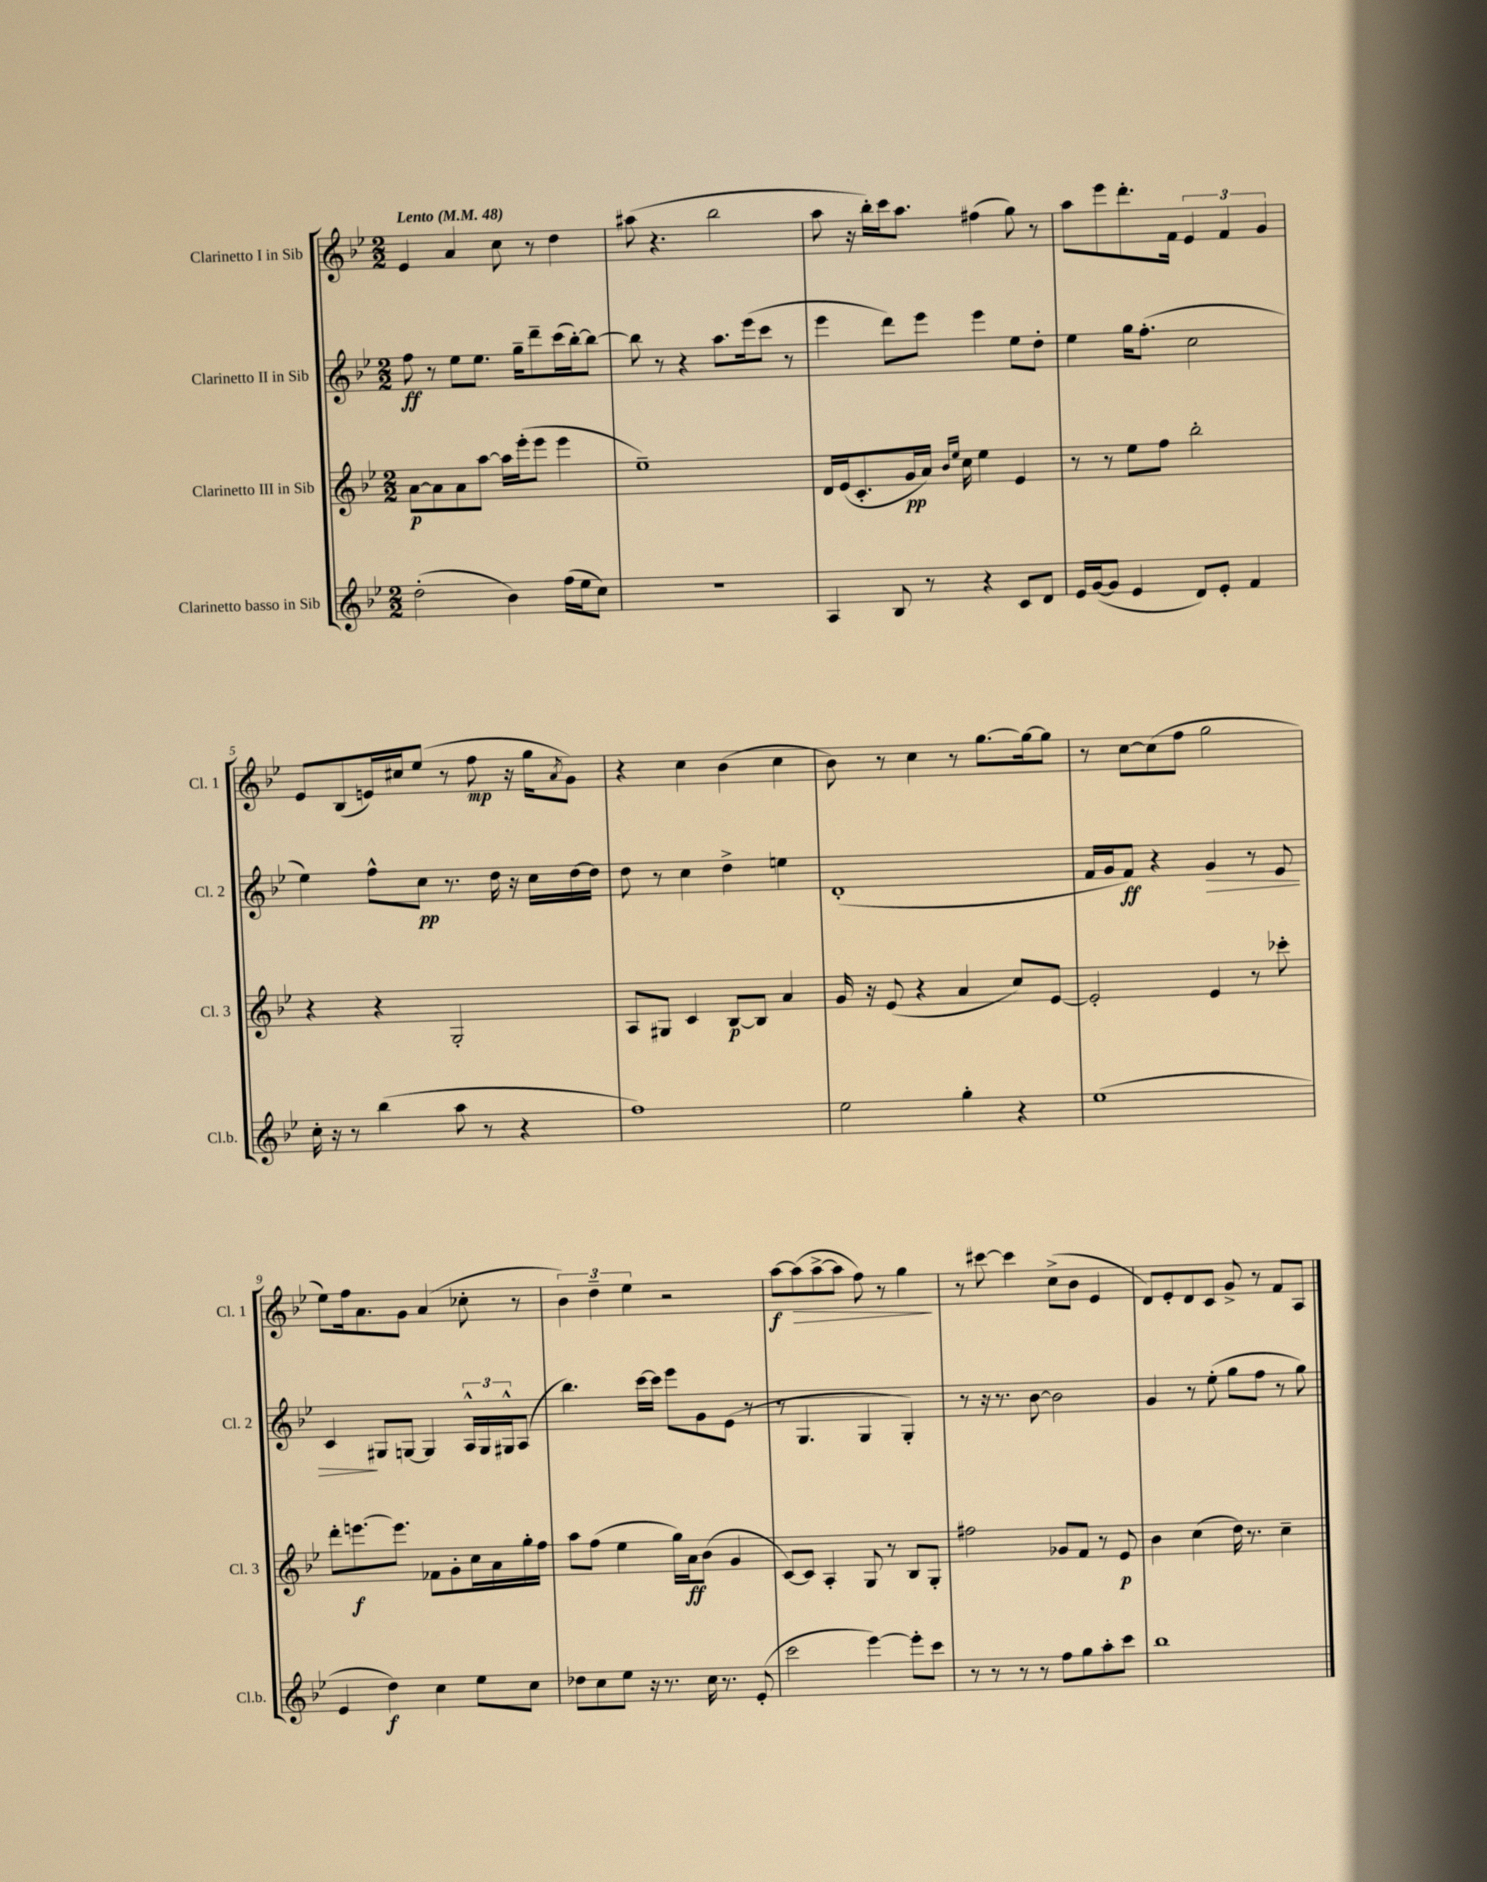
<<
\new StaffGroup <<
\new Staff = "s0" \with { instrumentName = "Clarinetto I in Sib" shortInstrumentName = "Cl. 1" } {
    \clef treble \key bes \major \numericTimeSignature \time 2/2 \tempo "Lento" 4 = 48
    ees'4 a'4 c''8 r8 d''4 |
    ais''8( r4. bes''2 |
    a''8 r16 bes''16-.) c'''16 a''8. fis''4( g''8) r8 |
    a''8 ees'''8 d'''8.-. f'16 \tuplet 3/2 { ees'4 f'4 g'4 } |
    ees'8 bes8( e'16) cis''16 ees''8( r8 f''8\mp r16 g''16 \acciaccatura { a'8 } g'8) |
    r4 c''4 bes'4( c''4 |
    bes'8) r8 c''4 r8 g''8.~ g''16~ g''8 |
    r8 c''8~ c''8( f''8 g''2 |
    ees''8) f''16 a'8. g'8 a'4( ces''8-. r8 |
    \tuplet 3/2 { bes'4) d''4-- ees''4 } r2 |
    a''8~\f a''8\>( a''8~-> a''8 f''8) r8 g''4\! |
    r8 cis'''8~ cis'''4 c''8->( bes'8 ees'4 |
    d'8) ees'8-. d'8 c'8 g'8-> r8 f'8 a8 \bar "|." |
}
\new Staff = "s1" \with { instrumentName = "Clarinetto II in Sib" shortInstrumentName = "Cl. 2" } {
    \clef treble \key bes \major \numericTimeSignature \time 2/2
    f''8\ff r8 ees''8 ees''8. g''16-- d'''8-- c'''16( bes''16~-.) bes''8~ |
    bes''8 r8 r4 a''8. ees'''16( c'''8 r8 |
    ees'''4 d'''8) ees'''8 ees'''4 ees''8 d''8-. |
    ees''4 g''16 f''8.-.( c''2 |
    ees''4) f''8-^ c''8\pp r8. d''16 r16 c''16 d''16~ d''16 |
    d''8 r8 c''4 d''4-> e''4 |
    d'1-.( |
    f'16 g'16 f'8\ff) r4 g'4\> r8 ees'8 |
    c'4\! gis8 g8~ g4 \tuplet 3/2 { a16-^ g16 gis16-^ } a8( |
    bes''4.) c'''16~ c'''16 ees'''8 g'8 ees'8( r8 |
    r8 g4. g4 g4-.) |
    r8 r16 r8. bes'8~ bes'2 |
    g'4 r8 ees''8-.( g''8 f''8 r8 g''8) \bar "|." |
}
\new Staff = "s2" \with { instrumentName = "Clarinetto III in Sib" shortInstrumentName = "Cl. 3" } {
    \clef treble \key bes \major \numericTimeSignature \time 2/2
    a'8~\p a'8 a'8 a''8~ a''16 ees'''16-.( ees'''8 ees'''4 |
    ees''1--) |
    d'16 ees'16( c'8.-. g'16\pp a'16) \grace { bes'16 ees''16 } c''16 ees''4 ees'4 |
    r8 r8 ees''8 f''8 bes''2-. |
    r4 r4 g2-. |
    a8 gis8 c'4 bes8~\p bes8 a'4 |
    g'16 r16 ees'8( r4 a'4 c''8) ees'8~ |
    ees'2-. ees'4 r8 ces'''8-. |
    d'''8-. e'''8.~\f e'''8. fes'8 g'8-. c''16 a'16 g''16-. f''16 |
    a''8 f''8( ees''4 g''16) a'16\ff bes'8( g'4 |
    c'8~) c'8 a4-. g8 r8 bes8 g8-. |
    fis''2 ges'8 f'8 r8 ees'8\p |
    bes'4 c''4( d''16) r8. c''4-- \bar "|." |
}
\new Staff = "s3" \with { instrumentName = "Clarinetto basso in Sib" shortInstrumentName = "Cl.b." } {
    \clef treble \key bes \major \numericTimeSignature \time 2/2
    d''2-.( bes'4) f''16( ees''16 c''8) |
    R1 |
    a4 bes8 r8 r4 c'8 d'8 |
    ees'16 g'16~( g'8 ees'4 d'8) ees'8-. f'4 |
    c''16-. r16 r8 bes''4( a''8 r8 r4 |
    f''1) |
    ees''2 g''4-. r4 |
    ees''1( |
    ees'4 d''4\f) c''4 ees''8 c''8 |
    des''8 c''8 ees''8 r16 r8. c''16 r8. ees'8-.( |
    c'''2 ees'''4~) ees'''8-. c'''8 |
    r8 r8 r8 r8 f''8 g''8 a''8-. c'''8 |
    bes''1 \bar "|." |
}
>>
>>
